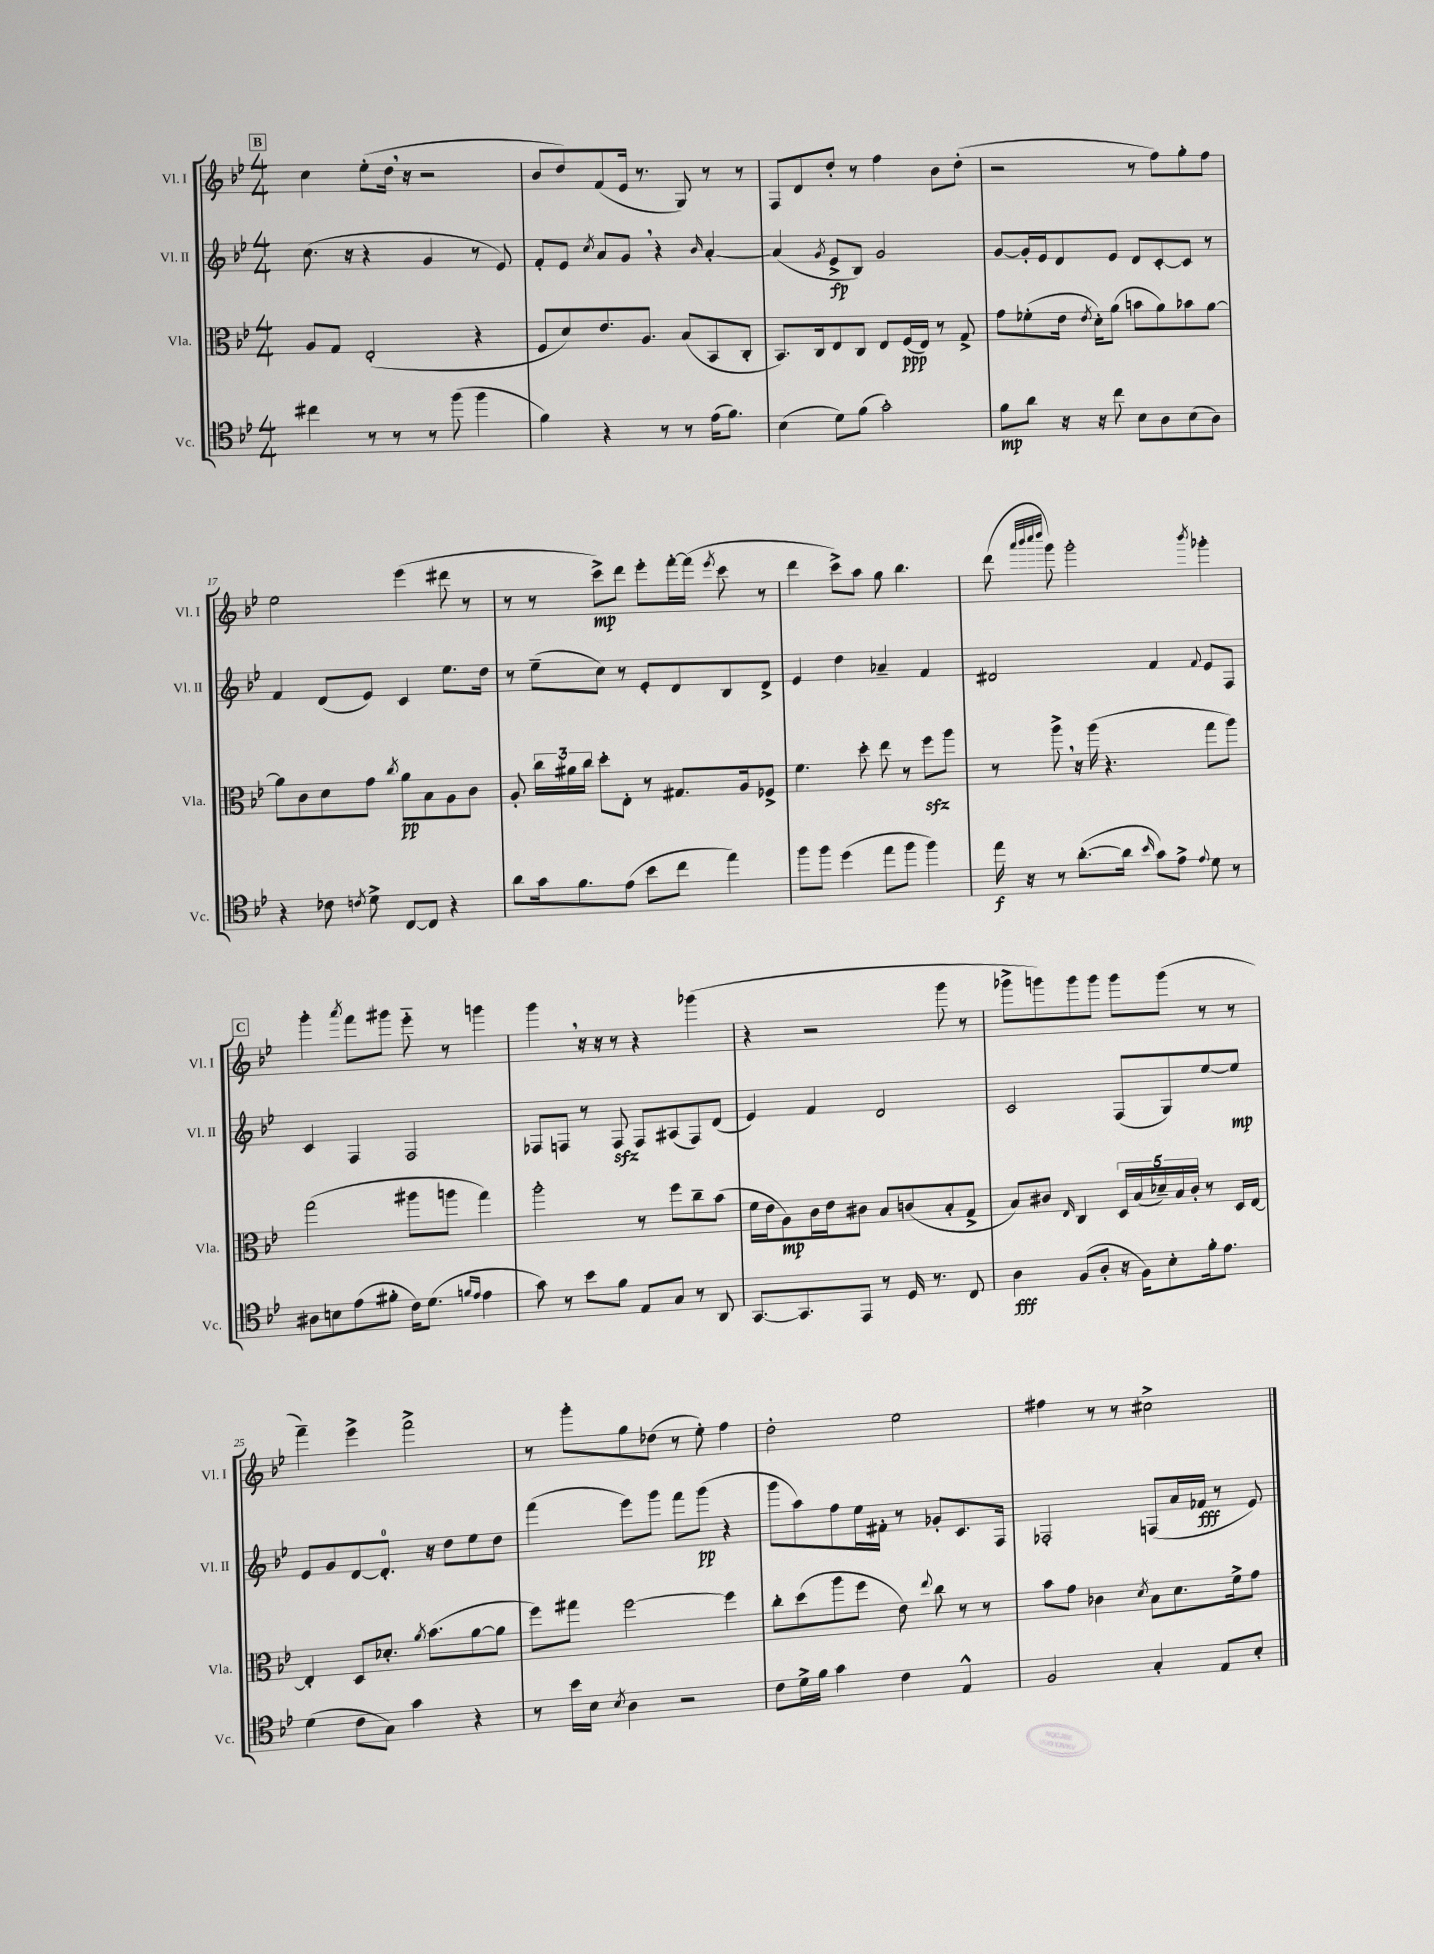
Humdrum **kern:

**kern	**dynam	**kern	**dynam	**kern	**dynam	**kern	**dynam
*part4	*part4	*part3	*part3	*part2	*part2	*part1	*part1
*staff4	*staff4	*staff3	*staff3	*staff2	*staff2	*staff1	*staff1
*I"Vc.	*	*I"Vla.	*	*I"Vl. II	*	*I"Vl. I	*
*I'Vc.	*	*I'Vla.	*	*I'Vl. II	*	*I'Vl. I	*
*clefC4	*	*clefC3	*	*clefG2	*	*clefG2	*
*k[b-e-]	*	*k[b-e-]	*	*k[b-e-]	*	*k[b-e-]	*
*M4/4	*	*M4/4	*	*M4/4	*	*M4/4	*
!!LO:REH:place=s1:t=B
=13	=13	=13	=13	=13	=13	=13	=13
4cc#X\	.	8A/L	.	(8.cc\	.	4cc\	.
.	.	8G/J	.	.	.	.	.
.	.	.	.	16r	.	.	.
8r	.	(2E-'/	.	4r	.	(8ee-'\L	.
8r	.	.	.	.	.	16dd,\Jk	.
.	.	.	.	.	.	16r	.
8r	.	.	.	4g/	.	2r	.
(8ff\	.	.	.	.	.	.	.
4ff\	.	4r	.	8r	.	.	.
.	.	.	.	8e-/)	.	.	.
=14	=14	=14	=14	=14	=14	=14	=14
4f\)	.	8F/L	.	8f'/L	.	8b-/L	.
.	.	8d/)	.	8e-/J	.	8dd/)	.
.	.	.	.	8qcc/	.	.	.
4r	.	8.e-/	.	8a/L	.	(8f/	.
.	.	.	.	8g,/J	.	16e-/Jk	.
.	.	8.A/J	.	.	.	8.r	.
8r	.	.	.	4r	.	.	.
8r	.	(8B-/L	.	.	.	8G/)	.
.	.	.	.	16qqb-/	.	.	.
(16e-\KL	.	8BB-/	.	[4a'/	.	8r	.
8.f\J)	.	.	.	.	.	.	.
.	.	8C'/J	.	.	.	8r	.
=15	=15	=15	=15	=15	=15	=15	=15
(4B-\	.	8.BB-/L)	.	(4a/]	.	8F/L	.
.	.	.	.	.	.	8d/	.
.	.	16C/k	.	.	.	.	.
.	.	.	.	8qg/	.	.	.
8d\L)	.	8E-/	.	8e-^/L	fp	8dd'/J	.
(8f\J	.	8C/J	.	8B-/J)	.	8r	.
2g'\)	.	8E-/L	.	2g/	.	4ff\	.
.	.	(16F/L	ppp	.	.	.	.
.	.	16E-/JJ)	.	.	.	.	.
.	.	8r	.	.	.	8b-\L	.
.	.	8G^/	.	.	.	(8dd'\J	.
=16	=16	=16	=16	=16	=16	=16	=16
8f\L	mp	8g\L	.	[8g/L	.	2r	.
8a\J	.	(8f-X'\	.	16g'/L]	.	.	.
.	.	.	.	16e-/J	.	.	.
16r	.	16e-\Jk	.	8d/	.	.	.
.	.	8qe-/	.	.	.	.	.
16r	.	16d'\KL)	.	.	.	.	.
8cc\	.	(8a\J	.	8e-/J	.	.	.
8B-\L	.	8bn\L	.	8d/L	.	8r	.
8A\	.	8a\)	.	[8c'/	.	8ff\L)	.
(8B-\	.	8b-X\	.	8c/J]	.	8gg'\	.
8A\J)	.	[8a\J	.	8r	.	8ff\J	.
!!LO:LB:g=z
=17	=17	=17	=17	=17	=17	=17	=17
4r	.	8a\L]	.	4f/	.	2ee-\	.
.	.	8c\	.	.	.	.	.
8c-X\	.	8d\	.	(8d/L	.	.	.
8qcn/	.	.	.	.	.	.	.
8d^\	.	8g\J	.	8e-/J)	.	.	.
.	.	8qcc/	.	.	.	.	.
[8C/L	.	8a\L	pp	4c/	.	(4eee-\	.
8C/J]	.	8B-\	.	.	.	.	.
4r	.	8A\	.	8.ee-\L	.	8ddd#X\	.
.	.	8c\J	.	.	.	8r	.
.	.	.	.	16dd\Jk	.	.	.
=18	=18	=18	=18	=18	=18	=18	=18
8a\L	.	8A'/	.	8r	.	8r	.
16g\k	.	24cc\LL	.	(8ee-~\L	.	8r	.
.	.	24a#X\	.	.	.	.	.
8.f\	.	.	.	.	.	.	.
.	.	24cc\JJ	.	.	.	.	.
.	.	8dd'\L	.	8cc\J)	.	8ccc^\L)	mp
(8e-\J	.	8E-'\J	.	8r	.	8ddd\J	.
8b-\L	.	8r	.	8e-'/L	.	8eee-'\L	.
8cc\J	.	8.G#X/L	.	8d/	.	[16fff'\L	.
.	.	.	.	.	.	(16fff\JJ]	.
.	.	.	.	.	.	8qeee-/	.
4ee-\)	.	.	.	8B-/	.	8ccc\	.
.	.	16A/k	.	.	.	.	.
.	.	8F-X^/J	.	8d^/J	.	8r	.
=19	=19	=19	=19	=19	=19	=19	=19
8ff\L	.	4.f\	.	4e-/	.	4ddd\	.
8ff\J	.	.	.	.	.	.	.
(4dd\	.	.	.	4dd\	.	8ccc^\L)	.
.	.	8dd'\	.	.	.	8aa\J	.
8ee-\L	.	8ee-\	.	4a-X~/	.	8gg\	.
8ff\J	.	8r	.	.	.	4.bb-\	.
4ff\)	.	8ffzz\L	.	4f/	.	.	.
.	.	8aa\J	.	.	.	.	.
=20	=20	=20	=20	=20	=20	=20	=20
16ee-\	f	8r	.	2d#X/	.	(8ddd\	.
16r	.	.	.	.	.	.	.
.	.	.	.	.	.	32qqaaa/LLL	.
.	.	.	.	.	.	32qqbbb-/	.
.	.	.	.	.	.	32qqcccc/	.
.	.	.	.	.	.	32qqdddd/JJJ	.
8r	.	8aa^,\	.	.	.	8ggg\)	.
([8.a'\L	.	16r	.	.	.	2ggg'\	.
.	.	(16aa\	.	.	.	.	.
.	.	4.r	.	.	.	.	.
16a\Jk]	.	.	.	.	.	.	.
16qqb-/	.	.	.	.	.	.	.
8g\L)	.	.	.	4f/	.	.	.
8e-^\J	.	.	.	.	.	.	.
8qqe-/	.	.	.	8qqf/	.	8qbbb-/	.
8d\	.	8gg\L	.	8e-/L	.	4ggg-X'\	.
8r	.	8aa\J)	.	8F/J	.	.	.
!!LO:LB:g=z
!!LO:REH:place=s1:t=C
=21	=21	=21	=21	=21	=21	=21	=21
8A#X\L	.	(2gg\	.	4c/	.	4ggg'\	.
8Bn\	.	.	.	.	.	.	.
.	.	.	.	.	.	8qaaa/	.
(8e-\	.	.	.	4F/	.	8fff\L	.
8f#X'\J	.	.	.	.	.	8ggg#X\J	.
16c\KL)	.	8aa#X\L	.	2F/	.	8eee-\	.
(8.d\J	.	.	.	.	.	.	.
.	.	8aan\J	.	.	.	8r	.
16qqfn/LL	.	.	.	.	.	.	.
16qqe-/JJ	.	.	.	.	.	.	.
4e-\	.	4gg\)	.	.	.	4gggn\	.
=22	=22	=22	=22	=22	=22	=22	=22
8g\)	.	2aa'\	.	8F-X/L	.	4ggg,\	.
8r	.	.	.	8Fn/J	.	.	.
8b-\L	.	.	.	8r	.	16r	.
.	.	.	.	.	.	16r	.
8f\J	.	.	.	8Fzz/	.	8r	.
8E-/L	.	8r	.	8F/L	.	4r	.
8G/J	.	8ff\L	.	(8A#X/	.	.	.
8r	.	8cc~\	.	8F/)	.	(4ggg-X\	.
8AA/	.	(8b-\J	.	(8d/J	.	.	.
=23	=23	=23	=23	=23	=23	=23	=23
[8.GG/L	.	16f\LL	.	4e-/)	.	4r	.
.	.	16e-\J	.	.	.	.	.
.	.	8A\)	mp	.	.	.	.
8.GG/]	.	.	.	.	.	.	.
.	.	16c\L	.	4f/	.	2r	.
.	.	16e-\J	.	.	.	.	.
8EE-/J	.	8c#X\J	.	.	.	.	.
8r	.	8B-/L	.	2d/	.	.	.
16D/	.	(8cn/	.	.	.	.	.
8.r	.	.	.	.	.	.	.
.	.	8B-'/	.	.	.	8ggg\	.
8C/	.	8G^/J	.	.	.	8r	.
=24	=24	=24	=24	=24	=24	=24	=24
4A\	fff	8B-/L)	.	2c/	.	8ggg-X^\L	.
.	.	8c#X/J	.	.	.	8gggn\)	.
.	.	16qqE-/	.	.	.	.	.
(8F/L	.	4C/	.	.	.	8ggg\	.
8A'/J	.	.	.	.	.	8ggg\J	.
16r	.	20D/LL	.	(8F/L	.	8ggg\L	.
.	.	(20B-/	.	.	.	.	.
16F\KL)	.	.	.	.	.	.	.
.	.	20d-X~/)	.	.	.	.	.
8B-'\	.	.	.	8G/)	.	(8ggg\J	.
.	.	20B-/	.	.	.	.	.
.	.	20c#'/JJ	.	.	.	.	.
16f'\k	.	8r	.	[8ee-/	.	8r	.
8.e-\J	.	.	.	.	.	.	.
.	.	16D/LL	.	8ee-/J]	mp	8r	.
.	.	[16E-/JJ	.	.	.	.	.
!!LO:LB:g=z
=25	=25	=25	=25	=25	=25	=25	=25
(4d\	.	4E-'/]	.	8e-/L	.	4fff~\)	.
.	.	.	.	8g/	.	.	.
8c\L	.	8D/L	.	[8d/	.	4eee-^\	.
8G\J)	.	8.d-X'/J	.	8.d'/J]	.	.	.
4g\	.	.	.	.	.	2fff^\	.
.	.	8qa/	.	.	.	.	.
.	.	(8.b-\L	.	16r	.	.	.
.	.	.	.	8dd\L	.	.	.
4r	.	[8a\	.	8ee-\	.	.	.
.	.	8a\J]	.	8dd\J	.	.	.
=26	=26	=26	=26	=26	=26	=26	=26
8r	.	8ff\L)	.	(4fff\	.	8r	.
16b-\LL	.	8gg#X\J	.	.	.	8ggg'\L	.
16B-\JJ	.	.	.	.	.	.	.
8qB-/	.	.	.	.	.	.	.
4A\	.	[2ff\	.	8eee-\L)	.	8gg\	.
.	.	.	.	8ggg\J	.	(8dd-X\J	.
2r	.	.	.	8fff\L	.	8r	.
.	.	.	.	(8ggg\J	pp	8ee-'\)	.
.	.	4ff\]	.	4r	.	4ff\	.
=27	=27	=27	=27	=27	=27	=27	=27
8c\L	.	8cc'\L	.	8ggg\L	.	2dd'\	.
16d^\L	.	(8dd\	.	8aa\)	.	.	.
16f\JJ	.	.	.	.	.	.	.
4g\	.	8aa\	.	8ff\	.	.	.
.	.	8ff\J	.	16ee-\L	.	.	.
.	.	.	.	16f#X'\JJ	.	.	.
4c\	.	8e-\)	.	8r	.	2ee-\	.
.	.	8qqee-/	.	.	.	.	.
.	.	8cc\	.	8g-X'/L	.	.	.
4E-^^/	.	8r	.	8.c/	.	.	.
.	.	8r	.	.	.	.	.
.	.	.	.	16F/Jk	.	.	.
=28	=28	=28	=28	=28	=28	=28	=28
2F/	.	8b-\L	.	2F-X'/	.	4ff#X\	.
.	.	8g\J	.	.	.	.	.
.	.	4c-X\	.	.	.	8r	.
.	.	.	.	.	.	8r	.
.	.	8qd/	.	.	.	.	.
4G'/	.	8B-\L	.	(8Fn/L	.	2cc#X^\	.
.	.	8.d\	.	16a/L	.	.	.
.	.	.	.	16f-X/JJ	fff	.	.
8E-/L	.	.	.	8r	.	.	.
.	.	16f^\k	.	.	.	.	.
8B-'/J	.	8g\J	.	8e-/)	.	.	.
==	==	==	==	==	==	==	==
*-	*-	*-	*-	*-	*-	*-	*-
